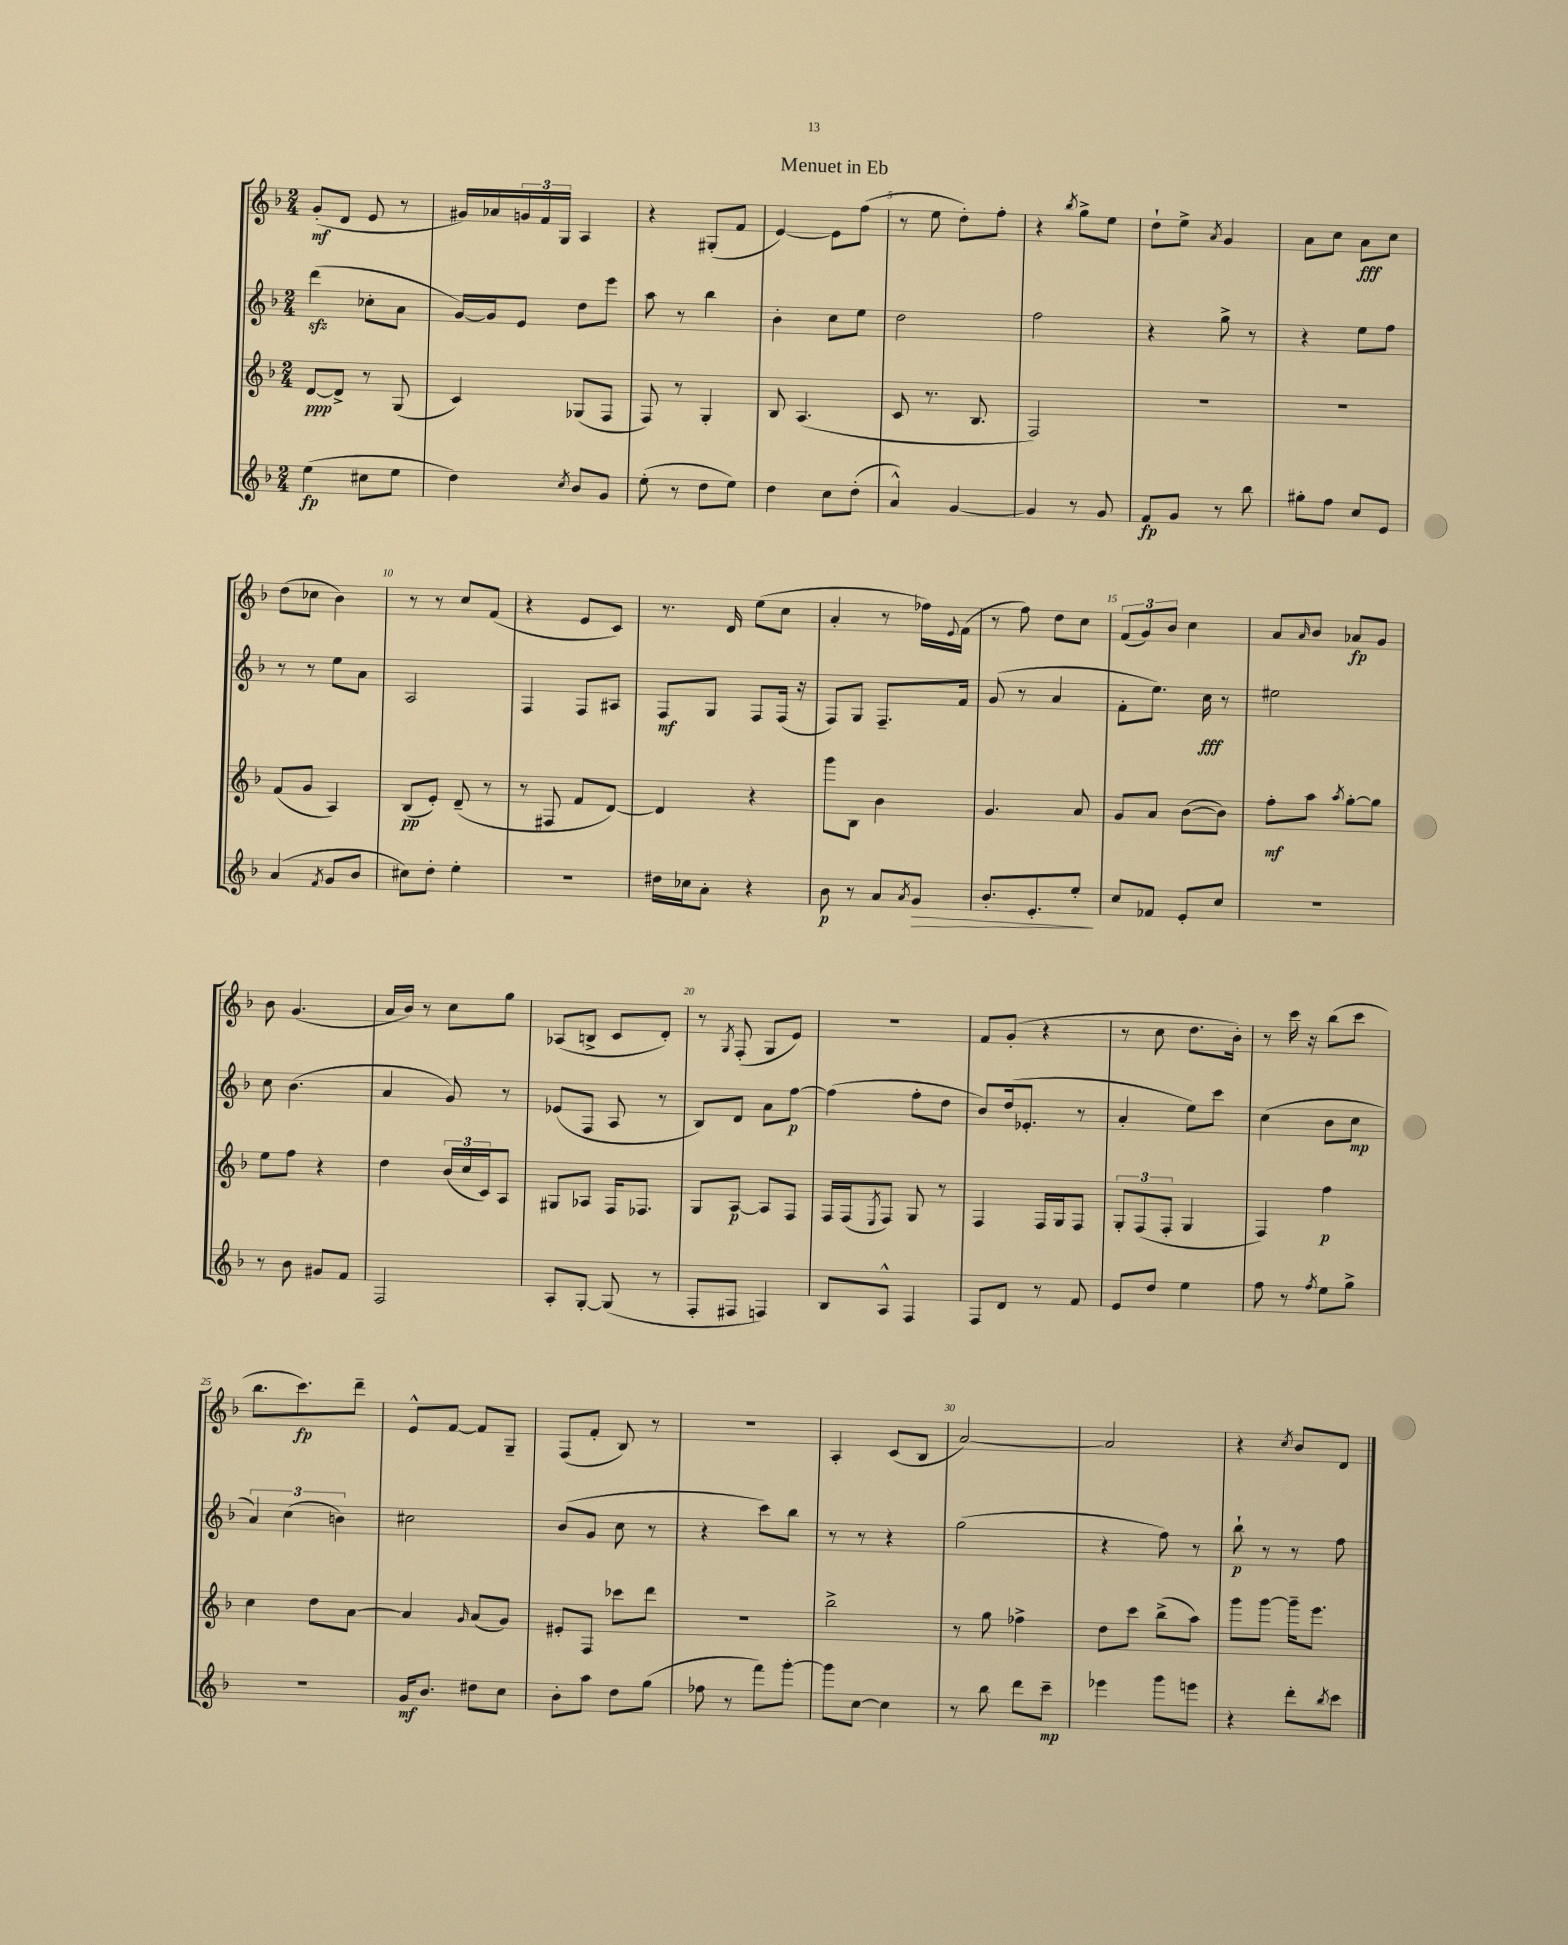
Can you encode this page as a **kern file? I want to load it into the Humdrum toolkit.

**kern	**dynam	**kern	**dynam	**kern	**dynam	**kern	**dynam
*part4	*part4	*part3	*part3	*part2	*part2	*part1	*part1
*staff4	*staff4	*staff3	*staff3	*staff2	*staff2	*staff1	*staff1
*clefG2	*	*clefG2	*	*clefG2	*	*clefG2	*
*k[b-]	*	*k[b-]	*	*k[b-]	*	*k[b-]	*
*M2/4	*	*M2/4	*	*M2/4	*	*M2/4	*
=1	=1	=1	=1	=1	=1	=1	=1
(4ee\	fp	[8d/L	ppp	(4dddzz\	.	(8g'/L	mf
.	.	8d^/J]	.	.	.	8d/J	.
8cc#X\L	.	8r	.	8cc-X'\L	.	8e/	.
8ee\J	.	(8G/	.	8a\J	.	8r	.
=2	=2	=2	=2	=2	=2	=2	=2
4dd\)	.	4c/)	.	[16g/LL)	.	16g#X/LL)	.
.	.	.	.	16g/J]	.	16a-X/	.
.	.	.	.	8e/J	.	24gn/	.
.	.	.	.	.	.	24f/	.
.	.	.	.	.	.	24G/JJ	.
8qcc/	.	.	.	.	.	.	.
8b-/L	.	(8G-X/L	.	8dd\L	.	4A/	.
8g/J	.	8F/J	.	8eee\J	.	.	.
=3	=3	=3	=3	=3	=3	=3	=3
(8ee'\	.	8F/)	.	8aa\	.	4r	.
8r	.	8r	.	8r	.	.	.
8dd\L	.	4G'/	.	4bb-\	.	(8G#X'/L	.
8ee\J)	.	.	.	.	.	8f/J	.
=4	=4	=4	=4	=4	=4	=4	=4
4dd\	.	8B-/	.	4b-'\	.	[4e/)	.
.	.	(4.A/	.	.	.	.	.
8cc\L	.	.	.	8cc\L	.	8e\L]	.
(8dd'\J	.	.	.	8ee\J	.	(8ff\J	.
=5	=5	=5	=5	=5	=5	=5	=5
4a^^/)	.	8c/	.	2dd\	.	8r	.
.	.	8.r	.	.	.	8ee\	.
[4g/	.	.	.	.	.	8dd'\L)	.
.	.	8.B-/	.	.	.	.	.
.	.	.	.	.	.	8ff'\J	.
=6	=6	=6	=6	=6	=6	=6	=6
4g/]	.	2F/)	.	2ff\	.	4r	.
.	.	.	.	.	.	8qbb-/	.
8r	.	.	.	.	.	8gg^\L	.
8g/	.	.	.	.	.	8ee\J	.
=7	=7	=7	=7	=7	=7	=7	=7
8f/L	fp	2r	.	4r	.	8dd`\L	.
8g/J	.	.	.	.	.	8ee^\J	.
.	.	.	.	.	.	8qa/	.
8r	.	.	.	8gg^\	.	4g/	.
8bb-\	.	.	.	8r	.	.	.
=8	=8	=8	=8	=8	=8	=8	=8
8gg#X'\L	.	2r	.	4r	.	8a\L	.
8ff\J	.	.	.	.	.	8cc\J	.
8cc/L	.	.	.	8ee\L	.	8a\L	fff
8e/J	.	.	.	8ff\J	.	8cc\J	.
!!LO:LB:g=z
=9	=9	=9	=9	=9	=9	=9	=9
(4a/	.	(8f/L	.	8r	.	(8dd\L	.
.	.	8g/J	.	8r	.	8cc-X\J	.
8qf/	.	.	.	.	.	.	.
8g/L	.	4A/)	.	8ee\L	.	4b-\)	.
8b-/J	.	.	.	8a\J	.	.	.
=10	=10	=10	=10	=10	=10	=10	=10
8cc#X\L)	.	(8B-/L	pp	2A/	.	8r	.
8dd'\J	.	8e'/J)	.	.	.	8r	.
4ee'\	.	(8d~/	.	.	.	8cc/L	.
.	.	8r	.	.	.	(8f/J	.
=11	=11	=11	=11	=11	=11	=11	=11
2r	.	8r	.	4F/	.	4r	.
.	.	8F#X/	.	.	.	.	.
.	.	8f/L	.	8F/L	.	8e/L	.
.	.	[8d/J)	.	8A#X/J	.	8c/J)	.
=12	=12	=12	=12	=12	=12	=12	=12
16dd#X\LL	.	4d/]	.	8F/L	mf	8.r	.
16cc-X\J	.	.	.	.	.	.	.
8a'\J	.	.	.	8G/J	.	.	.
.	.	.	.	.	.	16d/	.
4r	.	4r	.	8F/L	.	(8ee\L	.
.	.	.	.	(16F/Jk	.	8cc\J	.
.	.	.	.	16r	.	.	.
=13	=13	=13	=13	=13	=13	=13	=13
8b-\	p	8ggg\L	.	8F/L)	.	4a'/	.
8r	.	8B-\J	.	8G/J	.	.	.
8a/L	.	4b-\	.	8.F~/L	.	8r	.
8qa/	.	.	.	.	.	.	.
!	!LO:HP:b	!	!	!	!	!	!
8g/J	>	.	.	.	.	16ff-X\LL)	.
.	.	.	.	.	.	8qqe/	.
.	.	.	.	16f/Jk	.	(16f\JJ	.
=14	=14	=14	=14	=14	=14	=14	=14
8.b-'/L	.	4.g/	.	(8g/	.	8r	.
.	.	.	.	8r	.	8ff\)	.
8.e'/	.	.	.	.	.	.	.
.	.	.	.	4a/	.	8dd\L	.
8ee'/J	.	8a/	.	.	.	8cc\J	.
.	]	.	.	.	.	.	.
=15	=15	=15	=15	=15	=15	=15	=15
8cc/L	.	8g/L	.	8f'\L	.	(12f/L	.
.	.	.	.	.	.	12g/)	.
8f-X/J	.	8a/J	.	8.ee\J)	.	.	.
.	.	.	.	.	.	12b-/J	.
8e'/L	.	([8b-\L	.	.	.	4cc\	.
.	.	.	.	16cc\	fff	.	.
8cc/J	.	8b-\J])	.	8r	.	.	.
=16	=16	=16	=16	=16	=16	=16	=16
2r	.	8ff'\L	mf	2ee#X\	.	8a/L	.
.	.	.	.	.	.	16qqa/	.
.	.	8aa\J	.	.	.	8b-/J	.
.	.	8qaa/	.	.	.	.	.
.	.	[8gg'\L	.	.	.	8a-X/L	fp
.	.	8gg\J]	.	.	.	8g/J	.
!!LO:LB:g=z
=17	=17	=17	=17	=17	=17	=17	=17
8r	.	8ee\L	.	8cc\	.	8b-\	.
8b-\	.	8ff\J	.	(4.b-\	.	(4.g/	.
8g#X/L	.	4r	.	.	.	.	.
8f/J	.	.	.	.	.	.	.
=18	=18	=18	=18	=18	=18	=18	=18
2F/	.	4dd\	.	4a/	.	16a/LL	.
.	.	.	.	.	.	16b-/JJ)	.
.	.	.	.	.	.	8r	.
.	.	(24b-/LL	.	8g/)	.	8cc\L	.
.	.	24cc/	.	.	.	.	.
.	.	24c/J)	.	.	.	.	.
.	.	8A/J	.	8r	.	8gg\J	.
=19	=19	=19	=19	=19	=19	=19	=19
8A'/L	.	8G#X/L	.	(8e-X/L	.	(8A-X/L	.
[8G'/J	.	8A-X/J	.	8F/J	.	8Bn^/J	.
(8G/]	.	16F/KL	.	8A/	.	8c/L	.
.	.	8.F-X/J	.	.	.	.	.
8r	.	.	.	8r	.	8d'/J)	.
=20	=20	=20	=20	=20	=20	=20	=20
8F'/L	.	8G/L	.	8B-/L)	.	8r	.
.	.	.	.	.	.	8qG/	.
8F#X/J	.	[8A/J	p	8d/J	.	(8F'/	.
4Fn/)	.	8A/L]	.	8a\L	.	8G/L	.
.	.	8F/J	.	[8ff\J	p	8e/J)	.
=21	=21	=21	=21	=21	=21	=21	=21
8B-/L	.	16F/LL	.	(4ff\]	.	2r	.
.	.	(16F/J	.	.	.	.	.
.	.	8qE/	.	.	.	.	.
8A^^/J	.	8F/J)	.	.	.	.	.
4F/	.	8G/	.	8ff'\L	.	.	.
.	.	8r	.	8dd\J	.	.	.
=22	=22	=22	=22	=22	=22	=22	=22
8F/L	.	4F/	.	8b-/L)	.	8f/L	.
8d/J	.	.	.	(16dd/k	.	(8g'/J	.
.	.	.	.	8.e-X'/J	.	.	.
8r	.	16F/LL	.	.	.	4r	.
.	.	16G/J	.	.	.	.	.
8f/	.	8F/J	.	8r	.	.	.
=23	=23	=23	=23	=23	=23	=23	=23
8e/L	.	12G'/L	.	4a'/	.	8r	.
.	.	(12F/	.	.	.	.	.
8dd/J	.	.	.	.	.	8cc\	.
.	.	12F'/J	.	.	.	.	.
4ee\	.	4G/	.	8ee\L)	.	8.dd\L	.
.	.	.	.	8ccc\J	.	.	.
.	.	.	.	.	.	16b-'\Jk)	.
=24	=24	=24	=24	=24	=24	=24	=24
8ff\	.	4F/)	.	(4cc\	.	8r	.
8r	.	.	.	.	.	16ccc\	.
.	.	.	.	.	.	16r	.
8qff/	.	.	.	.	.	.	.
8ee\L	.	4ff\	p	8b-\L	.	(8bb-\L	.
8gg^\J	.	.	.	8cc\J	mp	8ccc\J	.
!!LO:LB:g=z
=25	=25	=25	=25	=25	=25	=25	=25
2r	.	4cc\	.	6a/)	.	8.bb-\L	.
.	.	.	.	(6cc\	.	.	.
.	.	.	.	.	.	8.ccc\)	fp
.	.	8dd\L	.	.	.	.	.
.	.	.	.	6bn\)	.	.	.
.	.	[8a\J	.	.	.	8ddd~\J	.
=26	=26	=26	=26	=26	=26	=26	=26
16g/KL	mf	4a/]	.	2cc#X\	.	8e^^/L	.
8.b-/J	.	.	.	.	.	.	.
.	.	.	.	.	.	[8f/J	.
.	.	16qqg/	.	.	.	.	.
8dd#X\L	.	(8a/L	.	.	.	8f/L]	.
8cc\J	.	8g/J)	.	.	.	8G~/J	.
=27	=27	=27	=27	=27	=27	=27	=27
8b-'\L	.	8e#X'/L	.	(8b-/L	.	(8F/L	.
8aa\J	.	8F/J	.	8g/J	.	8f'/J	.
8dd\L	.	8ccc-X\L	.	8cc\	.	8B-/)	.
(8gg\J	.	8ddd\J	.	8r	.	8r	.
=28	=28	=28	=28	=28	=28	=28	=28
8ff-X\	.	2r	.	4r	.	2r	.
8r	.	.	.	.	.	.	.
8fff\L)	.	.	.	8ccc\L)	.	.	.
[8ggg'\J	.	.	.	8bb-\J	.	.	.
=29	=29	=29	=29	=29	=29	=29	=29
8ggg\L]	.	2bb-^\	.	8r	.	4A'/	.
[8cc\J	.	.	.	8r	.	.	.
4cc\]	.	.	.	4r	.	(8c/L	.
.	.	.	.	.	.	8B-/J	.
=30	=30	=30	=30	=30	=30	=30	=30
8r	.	8r	.	(2gg\	.	[2a/)	.
8bb-\	.	8gg\	.	.	.	.	.
8ddd\L	.	4ff-X^\	.	.	.	.	.
8ccc~\J	mp	.	.	.	.	.	.
=31	=31	=31	=31	=31	=31	=31	=31
4eee-X\	.	8dd\L	.	4r	.	2a/]	.
.	.	8ccc\J	.	.	.	.	.
8ggg\L	.	(8bb-^\L	.	8ff\)	.	.	.
8eeen\J	.	8aa\J)	.	8r	.	.	.
=32	=32	=32	=32	=32	=32	=32	=32
4r	.	8ggg\L	.	8bb-`\	p	4r	.
.	.	[8ggg\J	.	8r	.	.	.
.	.	.	.	.	.	8qcc/	.
8ddd'\L	.	16ggg~\KL]	.	8r	.	8b-/L	.
.	.	8.eee\J	.	.	.	.	.
8qbb-/	.	.	.	.	.	.	.
8ccc\J	.	.	.	8ff\	.	8d/J	.
==	==	==	==	==	==	==	==
*-	*-	*-	*-	*-	*-	*-	*-
